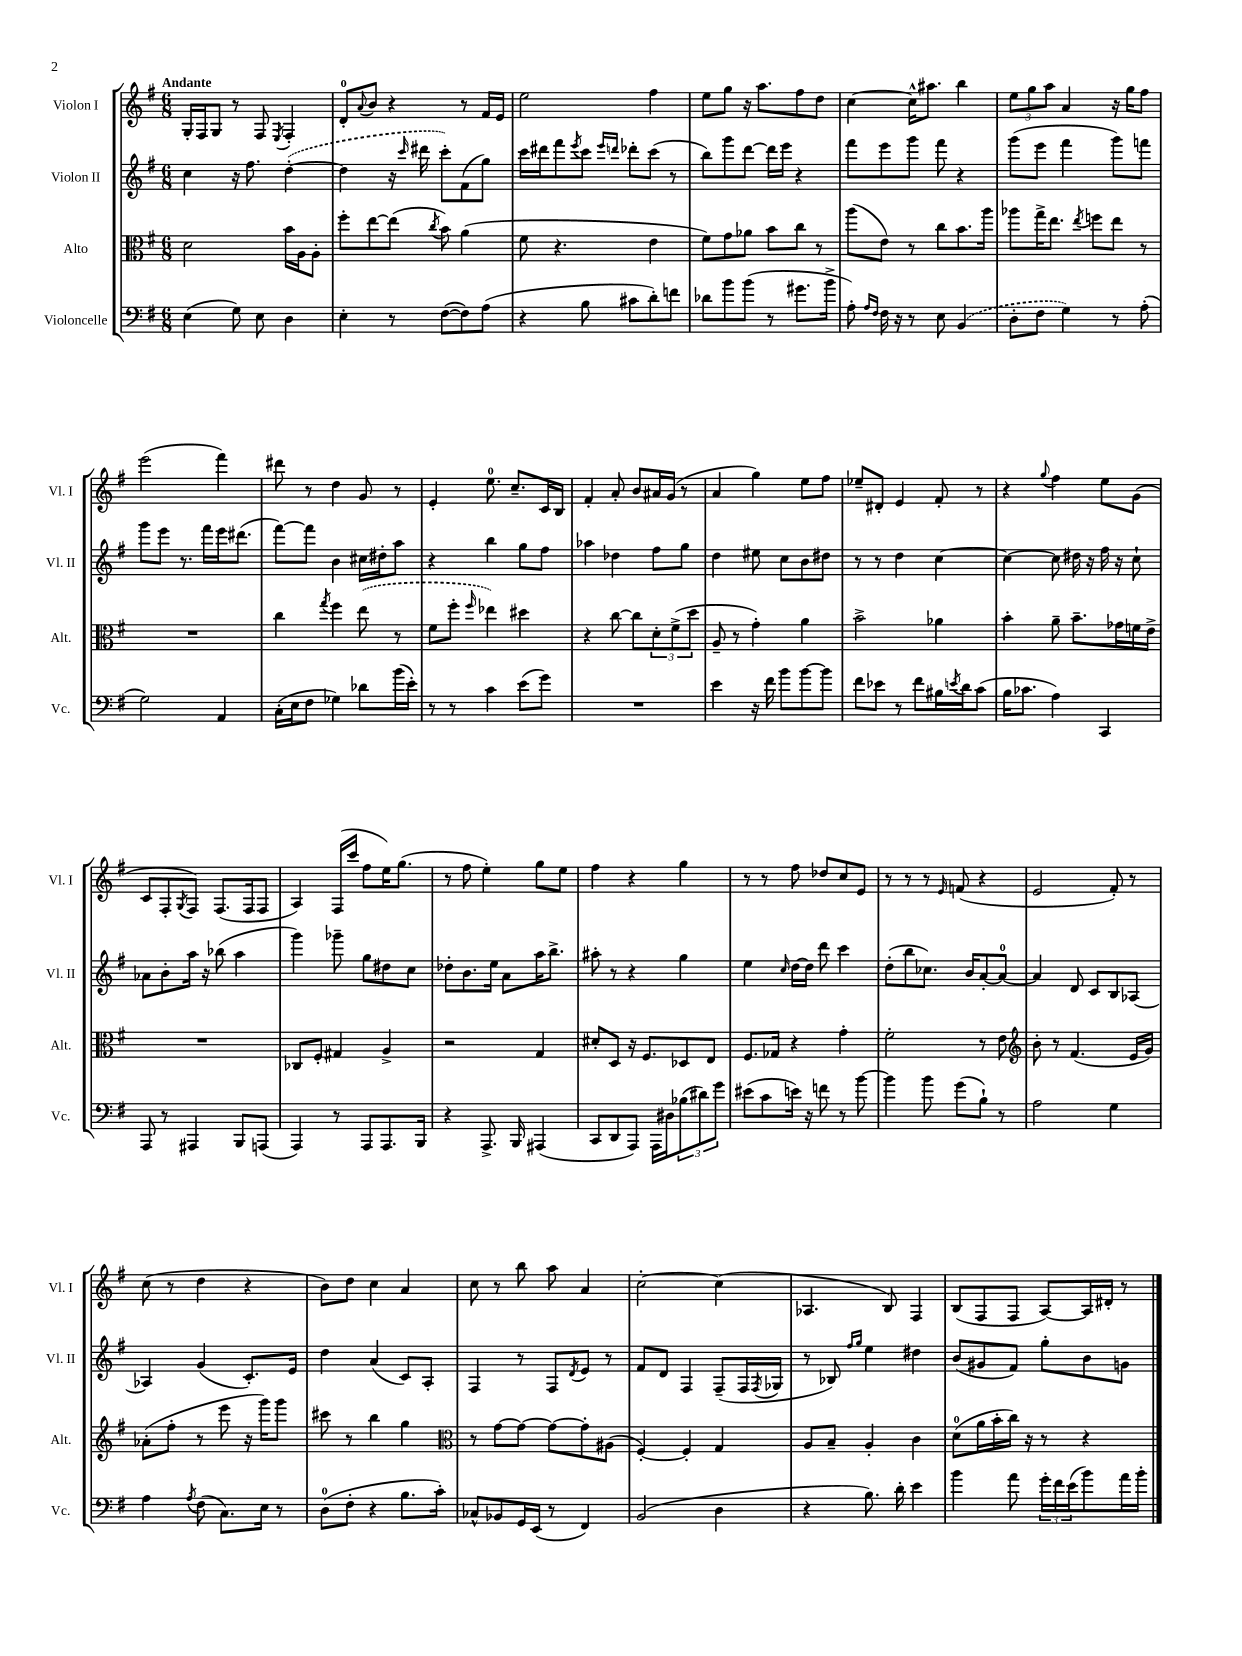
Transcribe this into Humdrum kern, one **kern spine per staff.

**kern	**kern	**kern	**kern
*part4	*part3	*part2	*part1
*staff4	*staff3	*staff2	*staff1
*I"Violoncelle	*I"Alto	*I"Violon II	*I"Violon I
*I'Vc.	*I'Alt.	*I'Vl. II	*I'Vl. I
*clefF4	*clefC3	*clefG2	*clefG2
*k[f#]	*k[f#]	*k[f#]	*k[f#]
*M6/8	*M6/8	*M6/8	*M6/8
=1	=1	=1	=1
!	!	!	!LO:TX:a:B:t=Andante
(4E\	2d\	4cc\	16G'/LL
.	.	.	16F#/J
.	.	.	8G/J
8G\)	.	16r	8r
.	.	8.ff#\	.
8E\	.	.	8F#/
.	.	.	8qE/
4D\	16b\LL	([4dd'\	4F#'/
.	16A\J	.	.
.	8A'\J	.	.
=2	=2	=2	=2
4E'\	8ff#'\L	4dd\]	8d'/L
.	.	.	8qqa/
.	[8ee\	.	8b/J
8r	(8ee\J]	16r	4r
.	.	16qqccc/	.
.	.	16ddd#X\	.
.	8qcc/	.	.
([8F#\L	8b\)	8ccc'\L)	.
8F#\])	(4a\	(8f#\	8r
(8A\J	.	8gg\J)	16f#/LL
.	.	.	16e/JJ
=3	=3	=3	=3
4r	8f#\	16ccc\LL	2ee\
.	.	16ddd#X\J	.
.	4.r	8fff#\	.
.	.	8qeee/	.
8B\	.	8ccc\J	.
.	.	16qqeee/LL	.
.	.	16qqdddn/JJ	.
8c#X\L	.	8ddd-X'\L	.
8d'\)	4e\	(8ccc\J	4ff#\
8fn\J	.	8r	.
=4	=4	=4	=4
8d-X\L	8f#\L)	8bb\L)	8ee\L
8b\	8g\	8ggg\	8gg\J
(8b\J	8a-X\J	[8ddd\J	16r
.	.	.	8.aa\L
8r	8b\L	16ddd\LL]	.
.	.	16eee\JJ	.
8.g#X\L	8cc\J	4r	8ff#\
.	8r	.	8dd\J
16b^\Jk	.	.	.
=5	=5	=5	=5
8A'\)	(8aa\L	8fff#\L	[4cc\
16qqA/LL	.	.	.
16qqF#/JJ	.	.	.
16F#\	8e\J)	8eee\	.
16r	.	.	.
8r	8r	8ggg\J	16cc^^\KL]
.	.	.	8.aa#X\J
8E\	8cc\L	8fff#\	.
(4BB/	8.b\	4r	4bb\
.	16aa\Jk	.	.
=6	=6	=6	=6
8D'\L	8aa-X\L	(8ggg\L	12ee\L
.	.	.	12gg\
8F#\J	16gg^\K	8eee\J	.
.	.	.	12aa\J
.	8.ee\J	.	.
4G\)	.	4fff#\	4a/
.	8qee/	.	.
.	8ffn\L	.	.
8r	8ee\J	8ggg\L)	16r
.	.	.	16gg\KL
(8A'\	8r	8fffn\J	8ff#\J
!!LO:LB:g=z
=7	=7	=7	=7
2G\)	2.r	8ggg\L	(2eee\
.	.	8eee\J	.
.	.	8.r	.
.	.	16fff#\LL	.
4AA/	.	16eee\J	4fff#\)
.	.	(8.ddd#X\J	.
=8	=8	=8	=8
(16C'\LL	4cc\	[8fff#\L)	8ddd#X\
16E\J	.	.	.
8F#\J	.	8fff#\J]	8r
.	8qgg/	.	.
4G-X\)	4ff#\	4b\	4dd\
8d-X\L	(8ee\	16cc#X\LL	8g/
.	.	16dd#X'\J	.
(16b\L	8r	8aa\J	8r
16e'\JJ)	.	.	.
=9	=9	=9	=9
8r	8f#\L	4r	4e'/
8r	8ff#'\J	.	.
.	16qqff#/	.	.
4c\	4ee-X\)	4bb\	8.ee\
.	.	.	8.cc~/L
(8e\L	4dd#X\	8gg\L	.
8g\J)	.	8ff#\J	16c/L
.	.	.	16B/JJ
=10	=10	=10	=10
2.r	4r	4aa-X\	4f#'/
.	[8cc\	4dd-X\	8a'/
.	8cc\L]	.	8b/L
.	12d'\	8ff#\L	16a#X/L
.	.	.	(16g/JJ
.	(12f#^\	.	.
.	.	8gg\J	8r
.	12dd\J	.	.
=11	=11	=11	=11
4e\	8A~/	4dd\	4a/
.	8r	.	.
16r	4g'\)	8ee#X\	4gg\)
16f#\	.	.	.
8b\L	.	8cc\L	.
[8b\	4a\	8b\	8ee\L
8b\J]	.	8dd#X\J	8ff#\J
=12	=12	=12	=12
8f#\L	2b^\	8r	8ee-X~/L
8e-X\J	.	8r	8d#X'/J
8r	.	4dd\	4e/
8f#\L	.	.	.
16B#X\L	4a-X\	[4cc\	8f#'/
8qen/	.	.	.
16d\J	.	.	.
(8c\J	.	.	8r
=13	=13	=13	=13
16B\KL	4b'\	4cc\_	4r
8.c-X\J	.	.	.
.	.	.	8qqgg/
4A\)	8a~\	8cc\]	4ff#\
.	8.b~\L	16dd#X\	.
.	.	16r	.
4CC/	.	16ff#\	8ee\L
.	16g-X\L	16r	.
.	16fn\	8cc`\	(8g\J
.	16e^\JJ	.	.
!!LO:LB:g=z
=14	=14	=14	=14
8AAA/	2.r	8a-X\L	8c/L
8r	.	8b'\	8F#'/
.	.	.	8qG/
4AAA#X/	.	16aa\Jk	8F#/J)
.	.	16r	.
.	.	(8bb-X\	(8.F#/L
8BBB/L	.	4aa\	.
.	.	.	16F#/k
(8AAAn/J	.	.	8F#/J
=15	=15	=15	=15
4AAA/)	8C-X/L	4ggg\)	4A/)
.	8F#'/J	.	.
8r	4G#X/	8ggg-X~\	(16F#/LL
.	.	.	16ccc/JJ
8AAA/L	.	8gg\L	8ff#\L
8.AAA/	4A^/	8dd#X\	16ee\K)
.	.	.	(8.gg\J
.	.	8cc\J	.
16BBB/Jk	.	.	.
=16	=16	=16	=16
4r	2r	8dd-X'\L	8r
.	.	8.b\	8ff#\
8.AAA^/	.	.	4ee'\)
.	.	16ee\Jk	.
.	.	8a\L	.
16BBB/	.	.	.
(4AAA#X/	4G/	16aa\K	8gg\L
.	.	8.bb^\J	.
.	.	.	8ee\J
=17	=17	=17	=17
8CC/L	8d#X'/L	8aa#X'\	4ff#\
8DD/	8D/J	8r	.
8AAA/J)	16r	4r	4r
.	8.F#/L	.	.
16AAA\LL	.	.	.
16D#X\J	.	.	.
(12B-X\	8D-X/	4gg\	4gg\
12d#X\)	.	.	.
.	8E/J	.	.
12g\J	.	.	.
=18	=18	=18	=18
(8e#X\L	8.F#/L	4ee\	8r
8c\	.	.	8r
.	16G-X/Jk	.	.
.	.	16qqcc/	.
16en\Jk)	4r	[16dd\LL	8ff#\
16r	.	16dd\JJ]	.
8fn\	.	8ddd\	8dd-X/L
8r	4g'\	4ccc\	8cc/
[8b\	.	.	8e/J
=19	=19	=19	=19
4b\]	2f#'\	(8dd'\L	8r
.	.	8bb\	8r
8b\	.	8.cc-X\J)	8r
.	.	.	16qqe/
(8g\L	.	.	(8fn/
.	.	16b/KL	.
8B`\J)	8r	[8a'/	4r
8r	8e\	8a/J_	.
=20	=20	=20	=20
*	*clefG2	*	*
2A\	8b'\	4a/]	2e/
.	8r	.	.
.	(4.f#/	8d/	.
.	.	8c/L	.
4G\	.	8B/	8f#'/)
.	16e/LL	[8A-X/J	8r
.	16g/JJ)	.	.
!!LO:LB:g=z
=21	=21	=21	=21
4A\	(8a-X'\L	4A-X/]	(8cc\
.	8ff#'\J	.	8r
8qA/	.	.	.
(8F#\	8r	(4g/	4dd\
8.C\L)	8eee\	.	.
.	16r	8.c'/L)	4r
16E\Jk	16ggg\KL)	.	.
8r	8ggg\J	.	.
.	.	16e/Jk	.
=22	=22	=22	=22
(8D\L	8ccc#X\	4dd\	8b\L)
8F#'\J	8r	.	8dd\J
4r	4bb\	(4a/	4cc\
8.B\L	4gg\	8c/L)	4a/
.	.	8A'/J	.
16c'\Jk)	.	.	.
=23	=23	=23	=23
*	*clefC3	*	*
8C-X^^/L	8r	4F#/	8cc\
8BB-X/	[8g\L	.	8r
16GG/L	8g\J_	8r	8bb\
(16EE/JJ	.	.	.
8r	8g\L_	8F#/L	8aa\
.	.	8qd/	.
4FF#/)	8g'\]	8e/J	4a/
.	(8A#X\J	8r	.
=24	=24	=24	=24
(2BB/	[4F#'/)	8f#/L	[2cc'\
.	.	8d/J	.
.	4F#'/]	4F#/	.
4D\	4G/	(8F#~/L	(4cc\]
.	.	16F#/L	.
.	.	8qF#/	.
.	.	16G-X/JJ	.
=25	=25	=25	=25
4r	8A/L	8r	4.A-X/
.	8B~/J	8B-X/)	.
.	.	16qqff#/LL	.
.	.	16qqgg/JJ	.
8.B\)	4A'/	4ee\	.
.	.	.	8B/)
16d'\	.	.	.
4e\	4c\	4dd#X\	4F#/
=26	=26	=26	=26
4b\	(8d\L	(8b/L	(8B/L
.	16a\L	8g#X/	8F#/
.	16b'\	.	.
8a\	16cc\JJ)	8f#/J)	8F#/J
.	16r	.	.
24g'\LL	8r	8gg'\L	[8A/L)
24f#\	.	.	.
(24e\J	.	.	.
8b\)	4r	8b\	16A/L]
.	.	.	16d#X'/JJ
16a\L	.	8gn\J	8r
16b'\JJ	.	.	.
==	==	==	==
*-	*-	*-	*-
